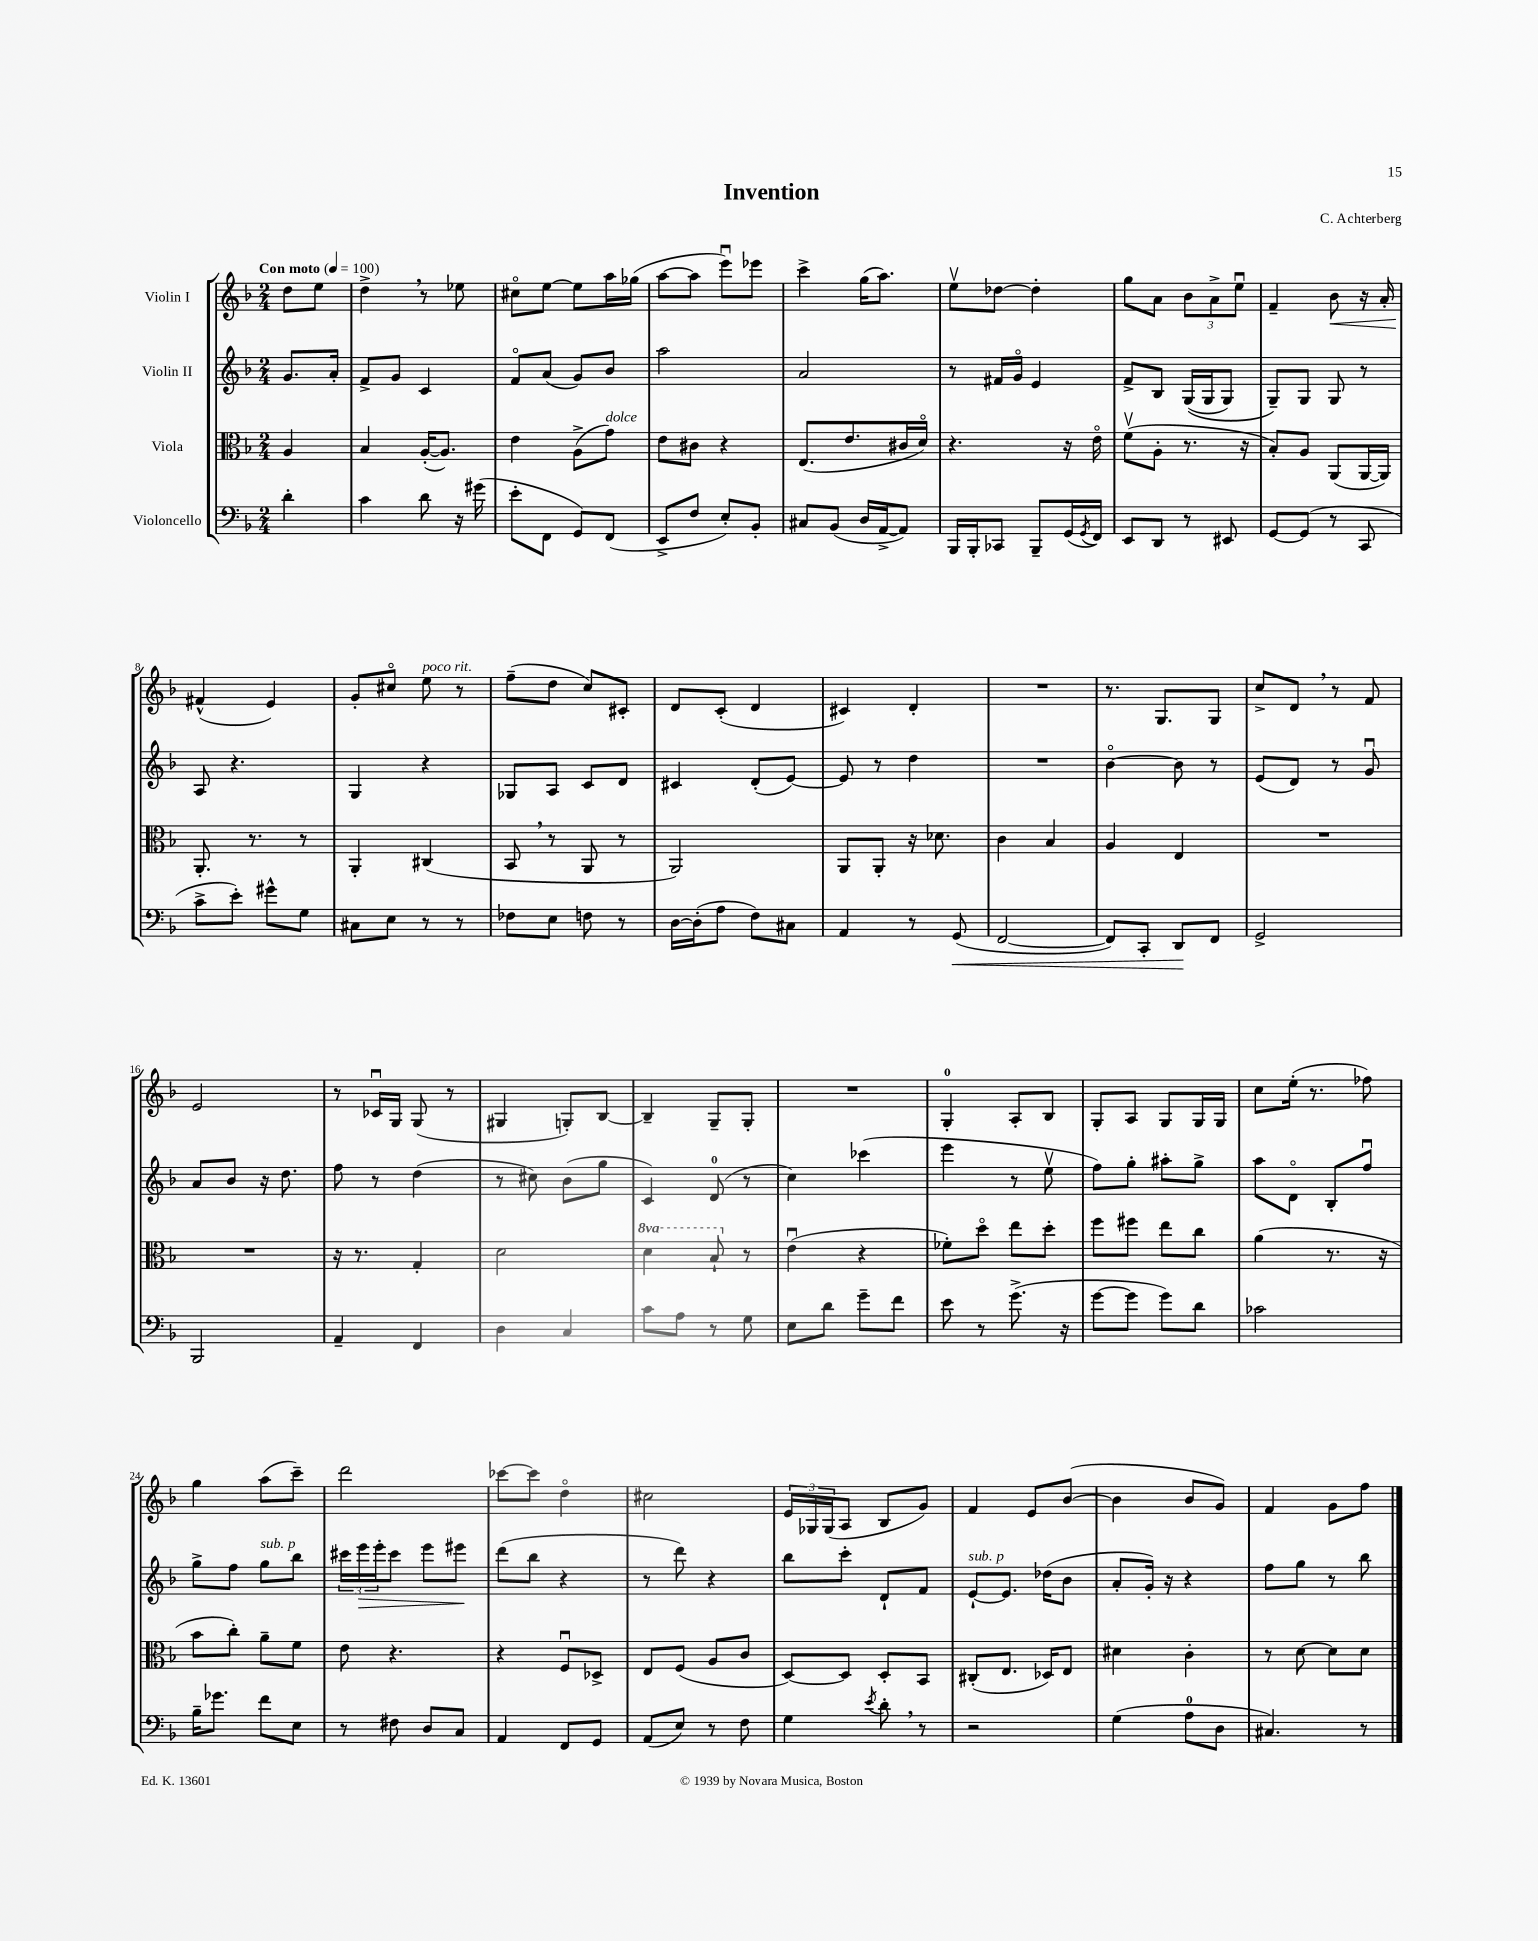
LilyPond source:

\header { title = "Invention" composer = "C. Achterberg" }
<<
\new StaffGroup <<
\new Staff = "s0" \with { instrumentName = "Violin I" } {
    \clef treble \key f \major \numericTimeSignature \time 2/4 \partial 4 \tempo "Con moto" 4 = 100
    d''8 e''8 |
    d''4-> \breathe r8 ees''8 |
    cis''8\flageolet e''8~ e''8 a''16 ges''16( |
    a''8~ a''8 e'''8\downbow) ees'''8 |
    c'''4-> g''16( a''8.) |
    e''8\upbow des''8~ des''4-. |
    g''8 a'8 \tuplet 3/2 { bes'8 a'8-> e''8\downbow } |
    f'4-- bes'8\< r16 a'16-. |
    fis'4-^\!( e'4) |
    g'8-. cis''8\flageolet e''8^\markup { \italic "poco rit." } r8 |
    f''8--( d''8 c''8) cis'8-. |
    d'8 c'8-.( d'4 |
    cis'4) d'4-. |
    R2 |
    r8. g8. g8 |
    c''8-> d'8 \breathe r8 f'8 |
    e'2 |
    r8 ces'16\downbow g16 g8( r8 |
    gis4 g8-.) bes8~ |
    bes4-- g8-- g8-. |
    R2 |
    g4-0-. a8-. bes8 |
    g8-. a8 g8 g16 g16 |
    c''8 e''16-.( r8. fes''8) |
    g''4 a''8( c'''8--) |
    d'''2 |
    ces'''8~ ces'''8 d''4\flageolet |
    cis''2 |
    \tuplet 3/2 { e'16 ges16 ges16( } a8 bes8 g'8) |
    f'4 e'8 bes'8~( |
    bes'4 bes'8 g'8) |
    f'4 g'8 f''8 \bar "|." |
}
\new Staff = "s1" \with { instrumentName = "Violin II" } {
    \clef treble \key f \major \numericTimeSignature \time 2/4 \partial 4
    g'8. a'16-. |
    f'8-> g'8 c'4 |
    f'8\flageolet a'8( g'8) bes'8 |
    a''2 |
    a'2 |
    r8 fis'16 g'16\flageolet e'4 |
    f'8-> bes8 g16(\( g16 g8) |
    g8--\) g8 g8 r8 |
    a8 r4. |
    g4 r4 |
    ges8 a8 c'8 d'8 |
    cis'4 d'8-.( e'8~) |
    e'8 r8 d''4 |
    R2 |
    bes'4~\flageolet bes'8 r8 |
    e'8( d'8) r8 g'8\downbow |
    a'8 bes'8 r16 d''8. |
    f''8 r8 d''4( |
    r8 cis''8) bes'8( g''8 |
    c'4) d'8-0( r8 |
    c''4) ces'''4( |
    e'''4 r8 e''8\upbow |
    f''8) g''8-. ais''8-. g''8-> |
    a''8 d'8\flageolet bes8-. f''8\downbow |
    g''8-> f''8 g''8^\markup { \italic "sub. p" } bes''8 |
    \tuplet 3/2 { cis'''16 e'''16\> e'''16-. } cis'''8 e'''8 eis'''8\! |
    d'''8( bes''8 r4 |
    r8 d'''8) r4 |
    bes''8 c'''8-. d'8-! f'8 |
    e'8~-!^\markup { \italic "sub. p" } e'8. des''16( bes'8 |
    a'8-. g'16-.) r16 r4 |
    f''8 g''8 r8 bes''8 \bar "|." |
}
\new Staff = "s2" \with { instrumentName = "Viola" } {
    \clef alto \key f \major \numericTimeSignature \time 2/4 \set Staff.ottavationMarkups = #ottavation-simple-ordinals \partial 4
    a4 |
    bes4 a16~-.( a8.) |
    e'4 a8->( g'8^\markup { \italic "dolce" }) |
    e'8 cis'8 r4 |
    e8.( e'8. cis'16 d'16\flageolet) |
    r4. r16 e'16\flageolet |
    f'8\upbow( a8-. r8. r16 |
    bes8-.) a8 a,8( a,16~ a,16) |
    a,8.-. r8. r8 |
    a,4-. cis4( |
    bes,8 \breathe r8 a,8 r8 |
    a,2) |
    a,8 a,8-. r16 des'8. |
    c'4 bes4 |
    a4 e4 |
    R2 |
    R2 |
    r16 r8. g4-. |
    d'2 |
    \ottava #1 d''4 bes'8-! \ottava #0 r8 |
    e'4\downbow( r4 |
    fes'8-.) d''8\flageolet e''8 d''8-. |
    f''8 fis''8 e''8 c''8 |
    a'4( r8. r16 |
    bes'8 c''8-.) a'8-- f'8 |
    e'8 r4. |
    r4 f8\downbow des8-> |
    e8 f8( a8 c'8 |
    d8~) d8 d8-. bes,8 |
    cis8-.( e8. des16) e8 |
    dis'4 c'4-. |
    r8 d'8~ d'8 d'8 \bar "|." |
}
\new Staff = "s3" \with { instrumentName = "Violoncello" } {
    \clef bass \key f \major \numericTimeSignature \time 2/4 \partial 4
    d'4-. |
    c'4 d'8 r16 gis'16( |
    e'8-. f,8 g,8) f,8( |
    e,8-> f8 e8-.) bes,8-. |
    cis8 bes,8( d16 a,16~-> a,8) |
    bes,,16 bes,,16-. ces,8 bes,,8-- g,16( \acciaccatura { g,8 } f,16) |
    e,8 d,8 r8 eis,8 |
    g,8~ g,8( r8 c,8 |
    c'8-> e'8-.) gis'8-^ g8 |
    cis8 e8 r8 r8 |
    fes8 e8 f8 r8 |
    d16~ d16-.( a8 f8) cis8 |
    a,4 r8 g,8\<( |
    f,2~ |
    f,8) c,8-. d,8\! f,8 |
    g,2-> |
    bes,,2 |
    a,4-- f,4 |
    d4 c4 |
    c'8 a8 r8 g8 |
    e8 d'8 g'8-- f'8 |
    e'8 r8 g'8.->( r16 |
    g'8~ g'8 g'8) d'8 |
    ces'2 |
    bes16-- ges'8. f'8 e8 |
    r8 fis8 d8 c8 |
    a,4 f,8 g,8 |
    a,8( e8) r8 f8 |
    g4 \acciaccatura { e'8 } d'8-. \breathe r8 |
    r2 |
    g4( a8-0 d8 |
    cis4.) r8 \bar "|." |
}
>>
>>
